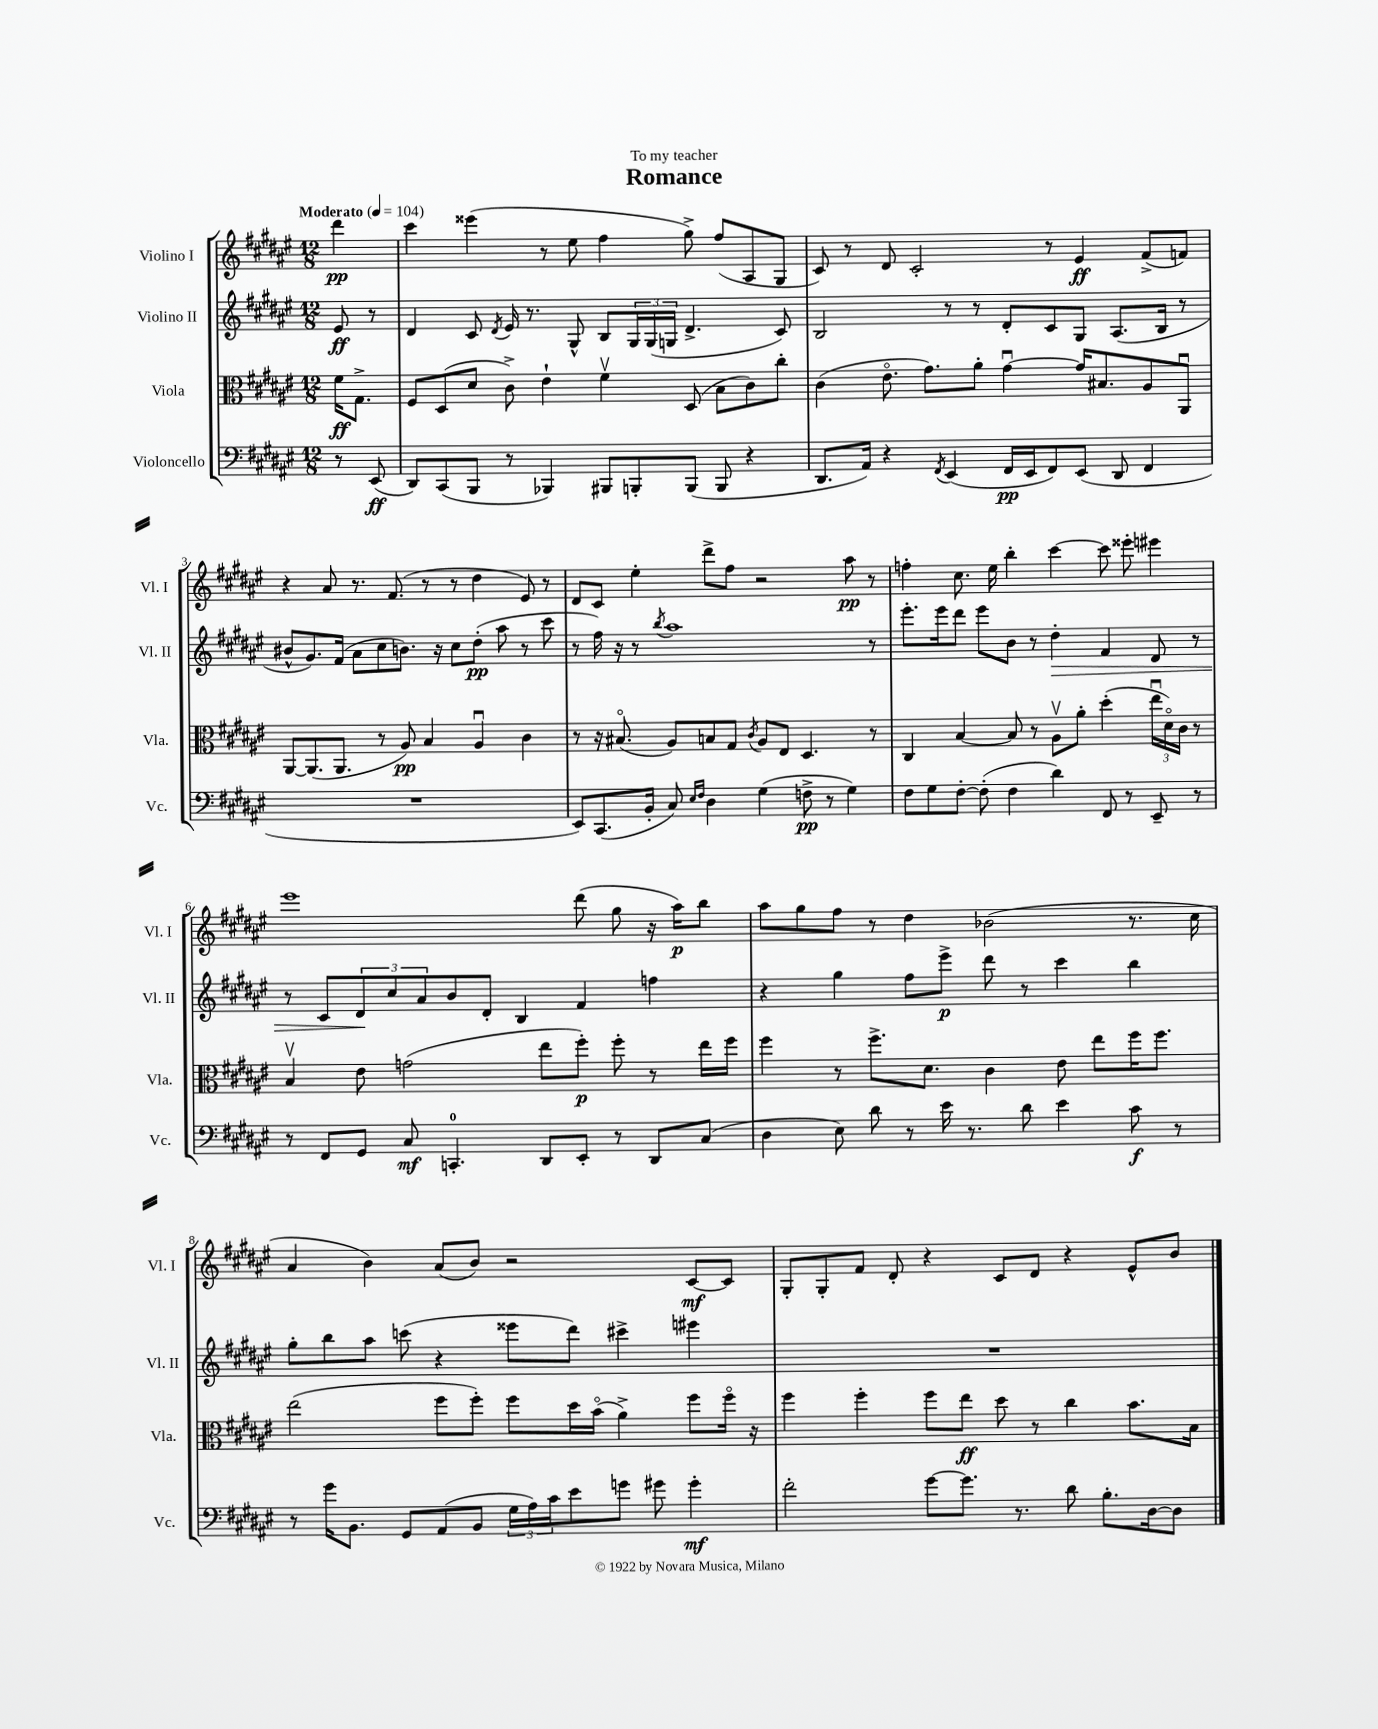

**kern	**dynam	**kern	**dynam	**kern	**dynam	**kern	**dynam
*part4	*part4	*part3	*part3	*part2	*part2	*part1	*part1
*staff4	*staff4	*staff3	*staff3	*staff2	*staff2	*staff1	*staff1
*I"Violoncello	*	*I"Viola	*	*I"Violino II	*	*I"Violino I	*
*I'Vc.	*	*I'Vla.	*	*I'Vl. II	*	*I'Vl. I	*
*clefF4	*	*clefC3	*	*clefG2	*	*clefG2	*
*k[f#c#g#d#a#e#]	*	*k[f#c#g#d#a#e#]	*	*k[f#c#g#d#a#e#]	*	*k[f#c#g#d#a#e#]	*
*M12/8	*	*M12/8	*	*M12/8	*	*M12/8	*
*MM104	*	*MM104	*	*MM104	*	*MM104	*
=	=	=	=	=	=	=	=
!	!	!	!	!	!	!LO:TX:a:B:t=Moderato	!
8r	.	16f#\KL	ff	8e#/	ff	4ddd#\	pp
.	.	8.G#^\J	.	.	.	.	.
(8EE#/	ff	.	.	8r	.	.	.
=1	=1	=1	=1	=1	=1	=1	=1
8DD#/L)	.	8F#/L	.	4d#/	.	4ccc#\	.
(8CC#/	.	(8D#/	.	.	.	.	.
8BBB/J	.	8d#/J	.	8c#/	.	(4eee##X\	.
.	.	.	.	8qd#/	.	.	.
8r	.	8c#^\)	.	16e#/	.	.	.
.	.	.	.	8.r	.	.	.
4BBB-X/)	.	4e#`\	.	.	.	8r	.
.	.	.	.	8G#^^/	.	8ee#\	.
8BBB#X/L	.	4f#v\	.	8B/L	.	4ff#\	.
8BBBn'/	.	.	.	24G#/L	.	.	.
.	.	.	.	(24G#/	.	.	.
.	.	.	.	24Gn/JJ	.	.	.
(8BBB/J	.	(8D#/	.	4.d#^/	.	8gg#^\)	.
8BBB/	.	8B\L	.	.	.	(8ff#/L	.
4r	.	8c#\)	.	.	.	8A#/	.
.	.	8cc#'\J	.	8c#/)	.	8G#/J	.
=2	=2	=2	=2	=2	=2	=2	=2
8.DD#/L	.	(4c#\	.	2B/	.	8c#/)	.
.	.	.	.	.	.	8r	.
16AA#/Jk)	.	.	.	.	.	.	.
4r	.	8.e#\	.	.	.	8d#/	.
.	.	.	.	.	.	2c#'/	.
.	.	8.g#\L)	.	.	.	.	.
8qFF#/	.	.	.	.	.	.	.
(4EE#/	.	.	.	8r	.	.	.
.	.	8a#'\J	.	8r	.	.	.
16FF#/LL	pp	[4g#u\	.	8d#'/L	.	.	.
16EE#/J	.	.	.	.	.	.	.
8FF#/)	.	.	.	8c#/	.	8r	.
(8EE#/J	.	16g#/KL]	.	8G#/J	.	4e#/	ff
.	.	8.B#X/	.	.	.	.	.
8DD#/	.	.	.	(8.A#/L	.	.	.
4FF#/	.	8A#/	.	.	.	(8f#^/L	.
.	.	.	.	16B/Jk	.	.	.
.	.	8AA#u/J	.	8r	.	8fn/J)	.
!!LO:LB:g=z
=3	=3	=3	=3	=3	=3	=3	=3
1.r	.	[8AA#/L	.	8b#X^^/L	.	4r	.
.	.	(8.AA#/]	.	8.g#/)	.	.	.
.	.	.	.	.	.	8a#/	.
.	.	8.AA#/J	.	(16f#/Jk	.	.	.
.	.	.	.	8a#\L	.	8.r	.
.	.	8r	.	8cc#\	.	.	.
.	.	.	.	.	.	(8.f#/	.
.	.	8A#/)	pp	8.bn\J)	.	.	.
.	.	4B/	.	.	.	8r	.
.	.	.	.	16r	.	.	.
.	.	.	.	8cc#\L	.	8r	.
.	.	4A#u/	.	(8dd#'\J	pp	4dd#\	.
.	.	.	.	8aa#\	.	.	.
.	.	4c#\	.	8r	.	8e#/)	.
.	.	.	.	8ccc#\	.	8r	.
=4	=4	=4	=4	=4	=4	=4	=4
8EE#/L)	.	8r	.	8r	.	8d#/L	.
(8.CC#/	.	16r	.	16ff#\)	.	8c#/J	.
.	.	(8.B#X/	.	16r	.	.	.
.	.	.	.	8r	.	4ee#'\	.
16BB'/Jk	.	.	.	.	.	.	.
.	.	.	.	8qbb/	.	.	.
8C#/)	.	8A#/L)	.	1aa#	.	.	.
16qqE#/LL	.	.	.	.	.	.	.
16qqF#/JJ	.	.	.	.	.	.	.
4D#\	.	8Bn/	.	.	.	8ddd#^\L	.
.	.	8G#/J	.	.	.	8ff#\J	.
.	.	8qc#/	.	.	.	.	.
(4G#\	.	8A#/L	.	.	.	2r	.
.	.	8E#/J	.	.	.	.	.
8Fn^\	pp	4.D#/	.	.	.	.	.
8r	.	.	.	.	.	.	.
4G#\)	.	.	.	.	.	8aa#\	pp
.	.	8r	.	8r	.	8r	.
=5	=5	=5	=5	=5	=5	=5	=5
8F#\L	.	4C#/	.	8.eee#'\L	.	4ffn'\	.
8G#\	.	.	.	.	.	.	.
.	.	.	.	16eee#\k	.	.	.
[8F#'\J	.	[4B/	.	8ddd#\J	.	8.cc#\	.
(8F#'\]	.	.	.	8eee#\L	.	.	.
.	.	.	.	.	.	16ee#\	.
4F#\	.	8B/]	.	8b\J	.	4bb'\	.
.	.	8r	.	8r	.	.	.
!	!	!	!	!	!LO:HP:b	!	!
4d#\)	.	8A#v\L	.	4dd#'\	>	[4ccc#\	.
.	.	8a#'\J	.	.	.	.	.
8FF#/	.	(4dd#'\	.	4f#/	.	8ccc#\]	.
8r	.	.	.	.	.	8eee##X'\	.
8EE#~/	.	24ee#u\LL	.	8d#/	.	4eee#X\	.
.	.	24d#\)	.	.	.	.	.
.	.	24c#\JJ	.	.	.	.	.
8r	.	8r	.	8r	.	.	.
!!LO:LB:g=z
=6	=6	=6	=6	=6	=6	=6	=6
8r	.	4Bv/	.	8r	.	1eee#	.
8FF#/L	.	.	.	8c#/L	.	.	.
8GG#/J	.	8e#\	.	12d#/	.	.	.
.	.	.	.	12cc#/	]	.	.
8C#/	mf	(2gn\	.	.	.	.	.
.	.	.	.	12a#/	.	.	.
4.CCn'/	.	.	.	8b/	.	.	.
.	.	.	.	8d#'/J	.	.	.
.	.	.	.	4B/	.	.	.
8DD#/L	.	8ee#\L	.	.	.	.	.
8EE#'/J	.	8ff#'\J)	p	4f#/	.	(8ddd#\	.
8r	.	8ff#'\	.	.	.	8gg#\	.
8DD#/L	.	8r	.	4ffn\	.	16r	.
.	.	.	.	.	.	16aa#\KL)	p
(8C#/J	.	16ee#\LL	.	.	.	8bb\J	.
.	.	16ff#\JJ	.	.	.	.	.
=7	=7	=7	=7	=7	=7	=7	=7
4D#\	.	4ff#\	.	4r	.	8aa#\L	.
.	.	.	.	.	.	8gg#\	.
8E#\)	.	8r	.	4gg#\	.	8ff#\J	.
8d#\	.	8.ff#^\L	.	.	.	8r	.
8r	.	.	.	8ff#\L	.	4dd#\	.
.	.	8.d#\J	.	.	.	.	.
16e#\	.	.	.	8eee#^\J	p	.	.
8.r	.	.	.	.	.	.	.
.	.	4c#\	.	8ddd#\	.	(2b-X\	.
8d#\	.	.	.	8r	.	.	.
4e#\	.	8e#\	.	4ccc#\	.	.	.
.	.	8ee#\L	.	.	.	.	.
8c#\	f	16ff#\K	.	4bb\	.	8.r	.
.	.	8.ff#\J	.	.	.	.	.
8r	.	.	.	.	.	.	.
.	.	.	.	.	.	16cc#\	.
!!LO:LB:g=z
=8	=8	=8	=8	=8	=8	=8	=8
8r	.	(2ee#\	.	8gg#'\L	.	4a#/	.
16g#\KL	.	.	.	8bb\	.	.	.
8.BB\J	.	.	.	.	.	.	.
.	.	.	.	8aa#\J	.	4b\)	.
8GG#/L	.	.	.	(8cccn\	.	.	.
(8AA#/	.	8ff#\L	.	4r	.	(8a#/L	.
8BB/J	.	8ff#'\J)	.	.	.	8b/J)	.
24G#\LL	.	8ff#\L	.	8eee##X\L	.	2r	.
24A#\)	.	.	.	.	.	.	.
24c#\J	.	.	.	.	.	.	.
8e#\	.	16dd#\L	.	8ddd#\J)	.	.	.
.	.	(16b\JJ	.	.	.	.	.
8gn\J	.	4a#^\)	.	4ccc#X^\	.	.	.
8g#X\	.	.	.	.	.	.	.
4g#'\	mf	8ff#\L	.	4eee#X\	.	[8c#/L	mf
.	.	16ff#\Jk	.	.	.	8c#/J]	.
.	.	16r	.	.	.	.	.
=9	=9	=9	=9	=9	=9	=9	=9
2f#'\	.	4ff#\	.	1.r	.	8G#'/L	.
.	.	.	.	.	.	8G#'/	.
.	.	4ff#'\	.	.	.	8f#/J	.
.	.	.	.	.	.	8d#'/	.
[8g#\L	.	8ff#\L	.	.	.	4r	.
8.g#\J]	.	8ee#\J	ff	.	.	.	.
.	.	8dd#\	.	.	.	8c#/L	.
8.r	.	.	.	.	.	.	.
.	.	8r	.	.	.	8d#/J	.
8d#\	.	4cc#\	.	.	.	4r	.
8.B'\L	.	.	.	.	.	.	.
.	.	8.b\L	.	.	.	8e#^^/L	.
[16D#\k	.	.	.	.	.	.	.
8D#\J]	.	.	.	.	.	8b/J	.
.	.	16B\Jk	.	.	.	.	.
==	==	==	==	==	==	==	==
*-	*-	*-	*-	*-	*-	*-	*-
